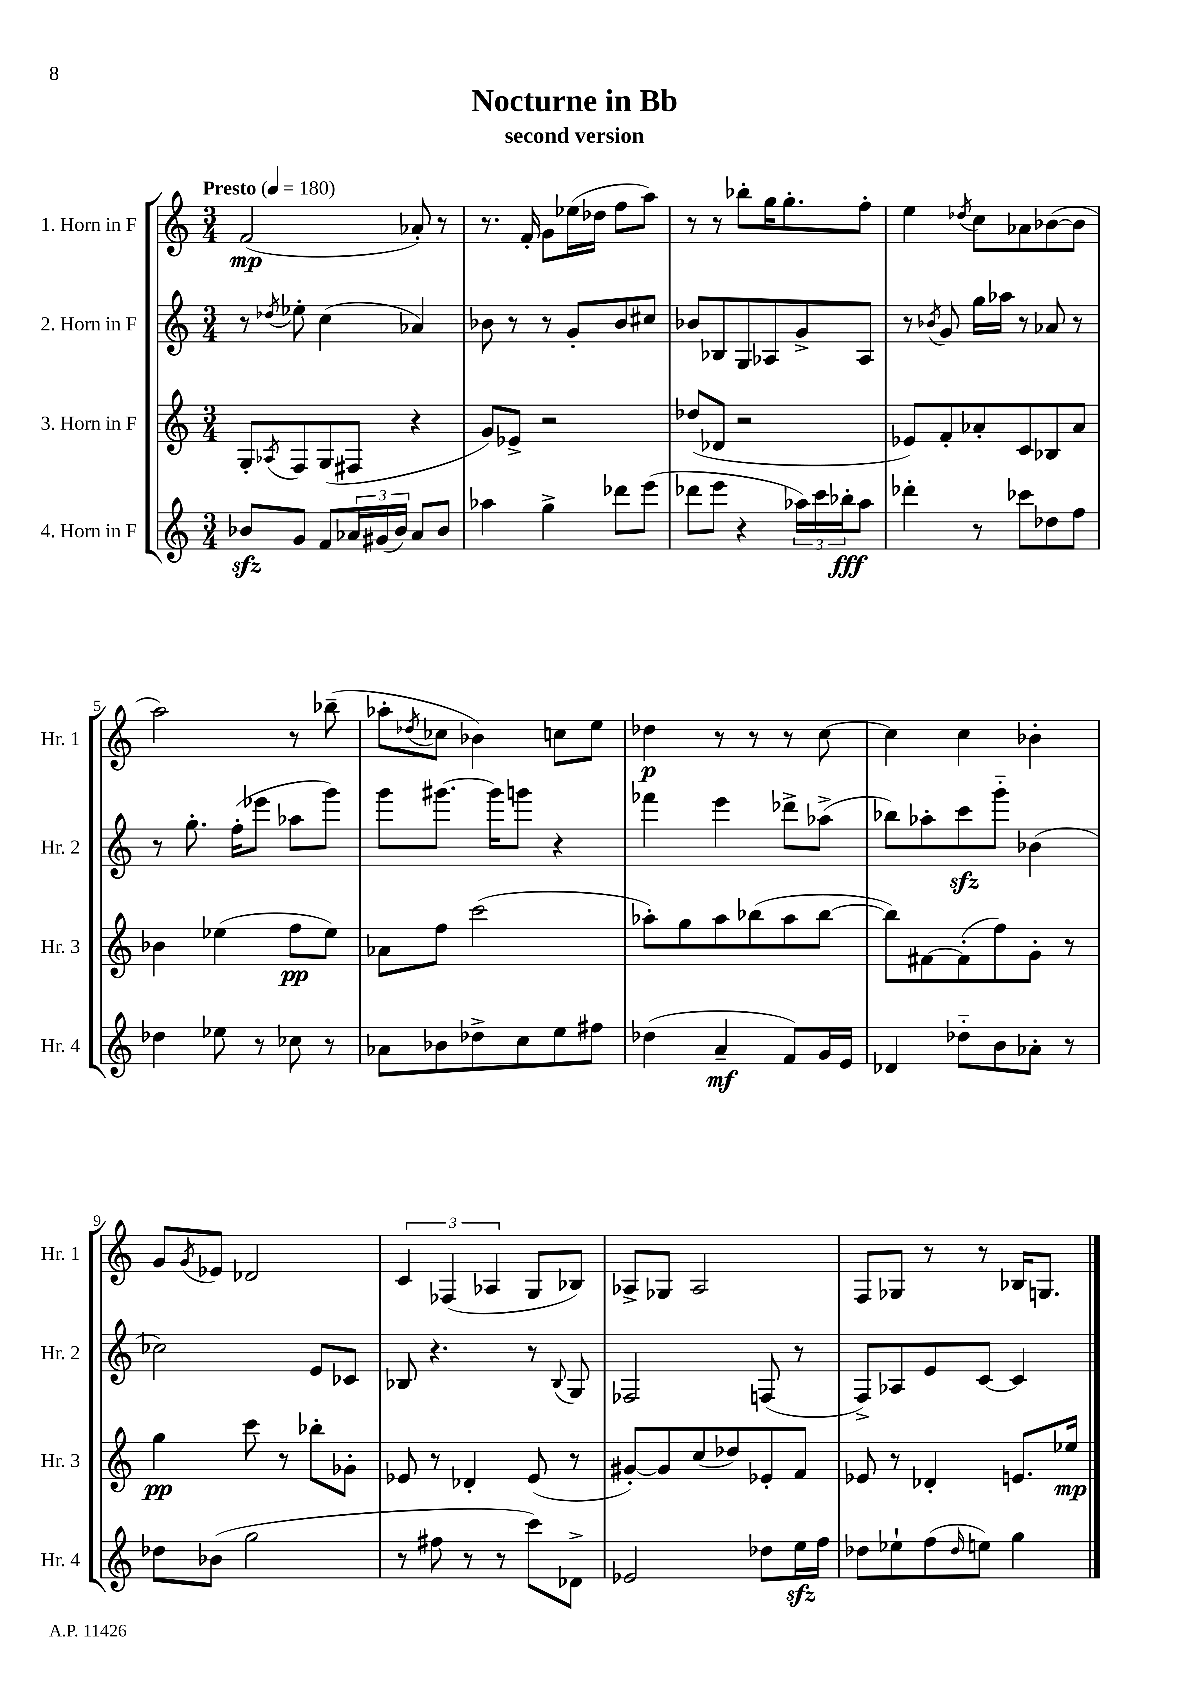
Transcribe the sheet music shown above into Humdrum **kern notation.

**kern	**dynam	**kern	**dynam	**kern	**kern	**dynam
*part4	*part4	*part3	*part3	*part2	*part1	*part1
*staff4	*staff4	*staff3	*staff3	*staff2	*staff1	*staff1
*I"4. Horn in F	*	*I"3. Horn in F	*	*I"2. Horn in F	*I"1. Horn in F	*
*I'Hr. 4	*	*I'Hr. 3	*	*I'Hr. 2	*I'Hr. 1	*
*clefG2	*	*clefG2	*	*clefG2	*clefG2	*
*k[]	*	*k[]	*	*k[]	*k[]	*
*M3/4	*	*M3/4	*	*M3/4	*M3/4	*
*MM180	*	*MM180	*	*MM180	*MM180	*
=1	=1	=1	=1	=1	=1	=1
!	!	!	!	!	!LO:TX:a:B:t=Presto	!
8b-Xzz/L	.	8G'/L	.	8r	(2f/	mp
.	.	8qA-X/	.	8qdd-X/	.	.
8g/J	.	8F/	.	8ee-X'\	.	.
8f/L	.	(8G/	.	(4cc\	.	.
24a-X/L	.	8F#X/J	.	.	.	.
(24g#X/	.	.	.	.	.	.
24b-/JJ)	.	.	.	.	.	.
8a-/L	.	4r	.	4a-X/)	8a-X'/)	.
8b-/J	.	.	.	.	8r	.
=2	=2	=2	=2	=2	=2	=2
4aa-X\	.	8g/L)	.	8b-X\	8.r	.
.	.	8e-X^/J	.	8r	.	.
.	.	.	.	.	16f'/	.
4gg^\	.	2r	.	8r	8g\L	.
.	.	.	.	8g'/L	(16ee-X\L	.
.	.	.	.	.	16dd-X\JJ	.
8ddd-X\L	.	.	.	8b-/	8ff\L	.
(8eee\J	.	.	.	8cc#X/J	8aa\J)	.
=3	=3	=3	=3	=3	=3	=3
8ddd-X\L	.	(8dd-X/L	.	8b-X/L	8r	.
8eee\J	.	8d-X/J	.	8B-X/	8r	.
4r	.	2r	.	8G/	8bb-X'\L	.
.	.	.	.	8A-X/	16gg\K	.
.	.	.	.	.	8.gg'\	.
24aa-X\LL)	.	.	.	8g^/	.	.
24ccc\	.	.	.	.	.	.
24bb-X'\J	fff	.	.	.	.	.
8aa-\J	.	.	.	8A-/J	8ff'\J	.
=4	=4	=4	=4	=4	=4	=4
4ddd-X'\	.	8e-X/L)	.	8r	4ee\	.
.	.	.	.	8qb-X/	.	.
.	.	8f'/	.	8g/	.	.
.	.	.	.	.	8qdd-X/	.
8r	.	8a-X'/	.	16gg\LL	8cc\L	.
.	.	.	.	16aa-X\JJ	.	.
8ccc-X\L	.	8c/	.	8r	8a-X\	.
8dd-X\	.	8B-X/	.	8a-X/	([8b-X\	.
8ff\J	.	8a-/J	.	8r	8b-\J]	.
!!LO:LB:g=z
=5	=5	=5	=5	=5	=5	=5
4dd-X\	.	4b-X\	.	8r	2aa\)	.
.	.	.	.	8.gg'\	.	.
8ee-X\	.	(4ee-X\	.	.	.	.
.	.	.	.	(16ff'\KL	.	.
8r	.	.	.	8eee-X\J	.	.
8cc-X\	.	8ff\L	pp	8aa-X\L	8r	.
8r	.	8ee-\J)	.	8ggg\J)	(8bb-X~\	.
=6	=6	=6	=6	=6	=6	=6
8a-X\L	.	8a-X\L	.	8ggg\L	8aa-X'\L	.
.	.	.	.	.	8qdd-X/	.
8b-X\	.	8ff\J	.	[8.ggg#X\J	8cc-X\J	.
8dd-X^\	.	(2ccc\	.	.	4b-X\)	.
.	.	.	.	16ggg#\KL]	.	.
8cc\	.	.	.	8gggn\J	.	.
8ee\	.	.	.	4r	8ccn\L	.
8ff#X\J	.	.	.	.	8ee\J	.
=7	=7	=7	=7	=7	=7	=7
(4dd-X\	.	8aa-X'\L)	.	4fff-X\	4dd-X\	p
.	.	8gg\	.	.	.	.
4a~/	mf	8aa-\	.	4eee\	8r	.
.	.	(8bb-X\	.	.	8r	.
8f/L)	.	8aa-\	.	8ddd-X^\L	8r	.
16g/L	.	[8bb-\J	.	(8aa-X^\J	[8cc\	.
16e/JJ	.	.	.	.	.	.
=8	=8	=8	=8	=8	=8	=8
4d-X/	.	8bb-\L])	.	8bb-X\L)	4cc\]	.
.	.	[8f#X\	.	8aa-X'\	.	.
8dd-X\L	.	(8f#'\]	.	8ccczz\	4cc\	.
8b\	.	8ff\)	.	8ggg\J	.	.
8a-X'\J	.	8g'\J	.	(4b-X\	4b-X'\	.
8r	.	8r	.	.	.	.
!!LO:LB:g=z
=9	=9	=9	=9	=9	=9	=9
8dd-X\L	.	4gg\	pp	2cc-X\)	8g/L	.
.	.	.	.	.	8qg/	.
(8b-X\J	.	.	.	.	8e-X/J	.
2gg\	.	8ccc\	.	.	2d-X/	.
.	.	8r	.	.	.	.
.	.	8bb-X'\L	.	8e/L	.	.
.	.	8g-X'\J	.	8c-X/J	.	.
=10	=10	=10	=10	=10	=10	=10
8r	.	8e-X/	.	8B-X/	6c/	.
8ff#X\	.	8r	.	4.r	.	.
.	.	.	.	.	(6F-X/	.
8r	.	4d-X'/	.	.	.	.
.	.	.	.	.	6A-X/	.
8r	.	.	.	.	.	.
8ccc\L)	.	(8e-/	.	8r	8G/L	.
.	.	.	.	8qqB-/	.	.
8d-X^\J	.	8r	.	8G/	8B-X/J)	.
=11	=11	=11	=11	=11	=11	=11
2e-X/	.	[8g#X'/L)	.	2F-X/	8A-X^/L	.
.	.	8g#/]	.	.	8G-X/J	.
.	.	(8cc/	.	.	2A-/	.
.	.	8dd-X/)	.	.	.	.
8dd-X\L	.	8e-X'/	.	(8Fn/	.	.
16eezz\L	.	8f/J	.	8r	.	.
16ff\JJ	.	.	.	.	.	.
=12	=12	=12	=12	=12	=12	=12
8dd-X\L	.	8e-X/	.	8F^/L)	8F/L	.
8ee-X`\	.	8r	.	8A-X/	8G-X/J	.
(8ff\	.	4d-X'/	.	8e/	8r	.
16qqdd-/	.	.	.	.	.	.
8een\J)	.	.	.	[8c/J	8r	.
4gg\	.	8.en/L	.	4c/]	16B-X/KL	.
.	.	.	.	.	8.Gn/J	.
.	.	16ee-X/Jk	mp	.	.	.
==	==	==	==	==	==	==
*-	*-	*-	*-	*-	*-	*-
